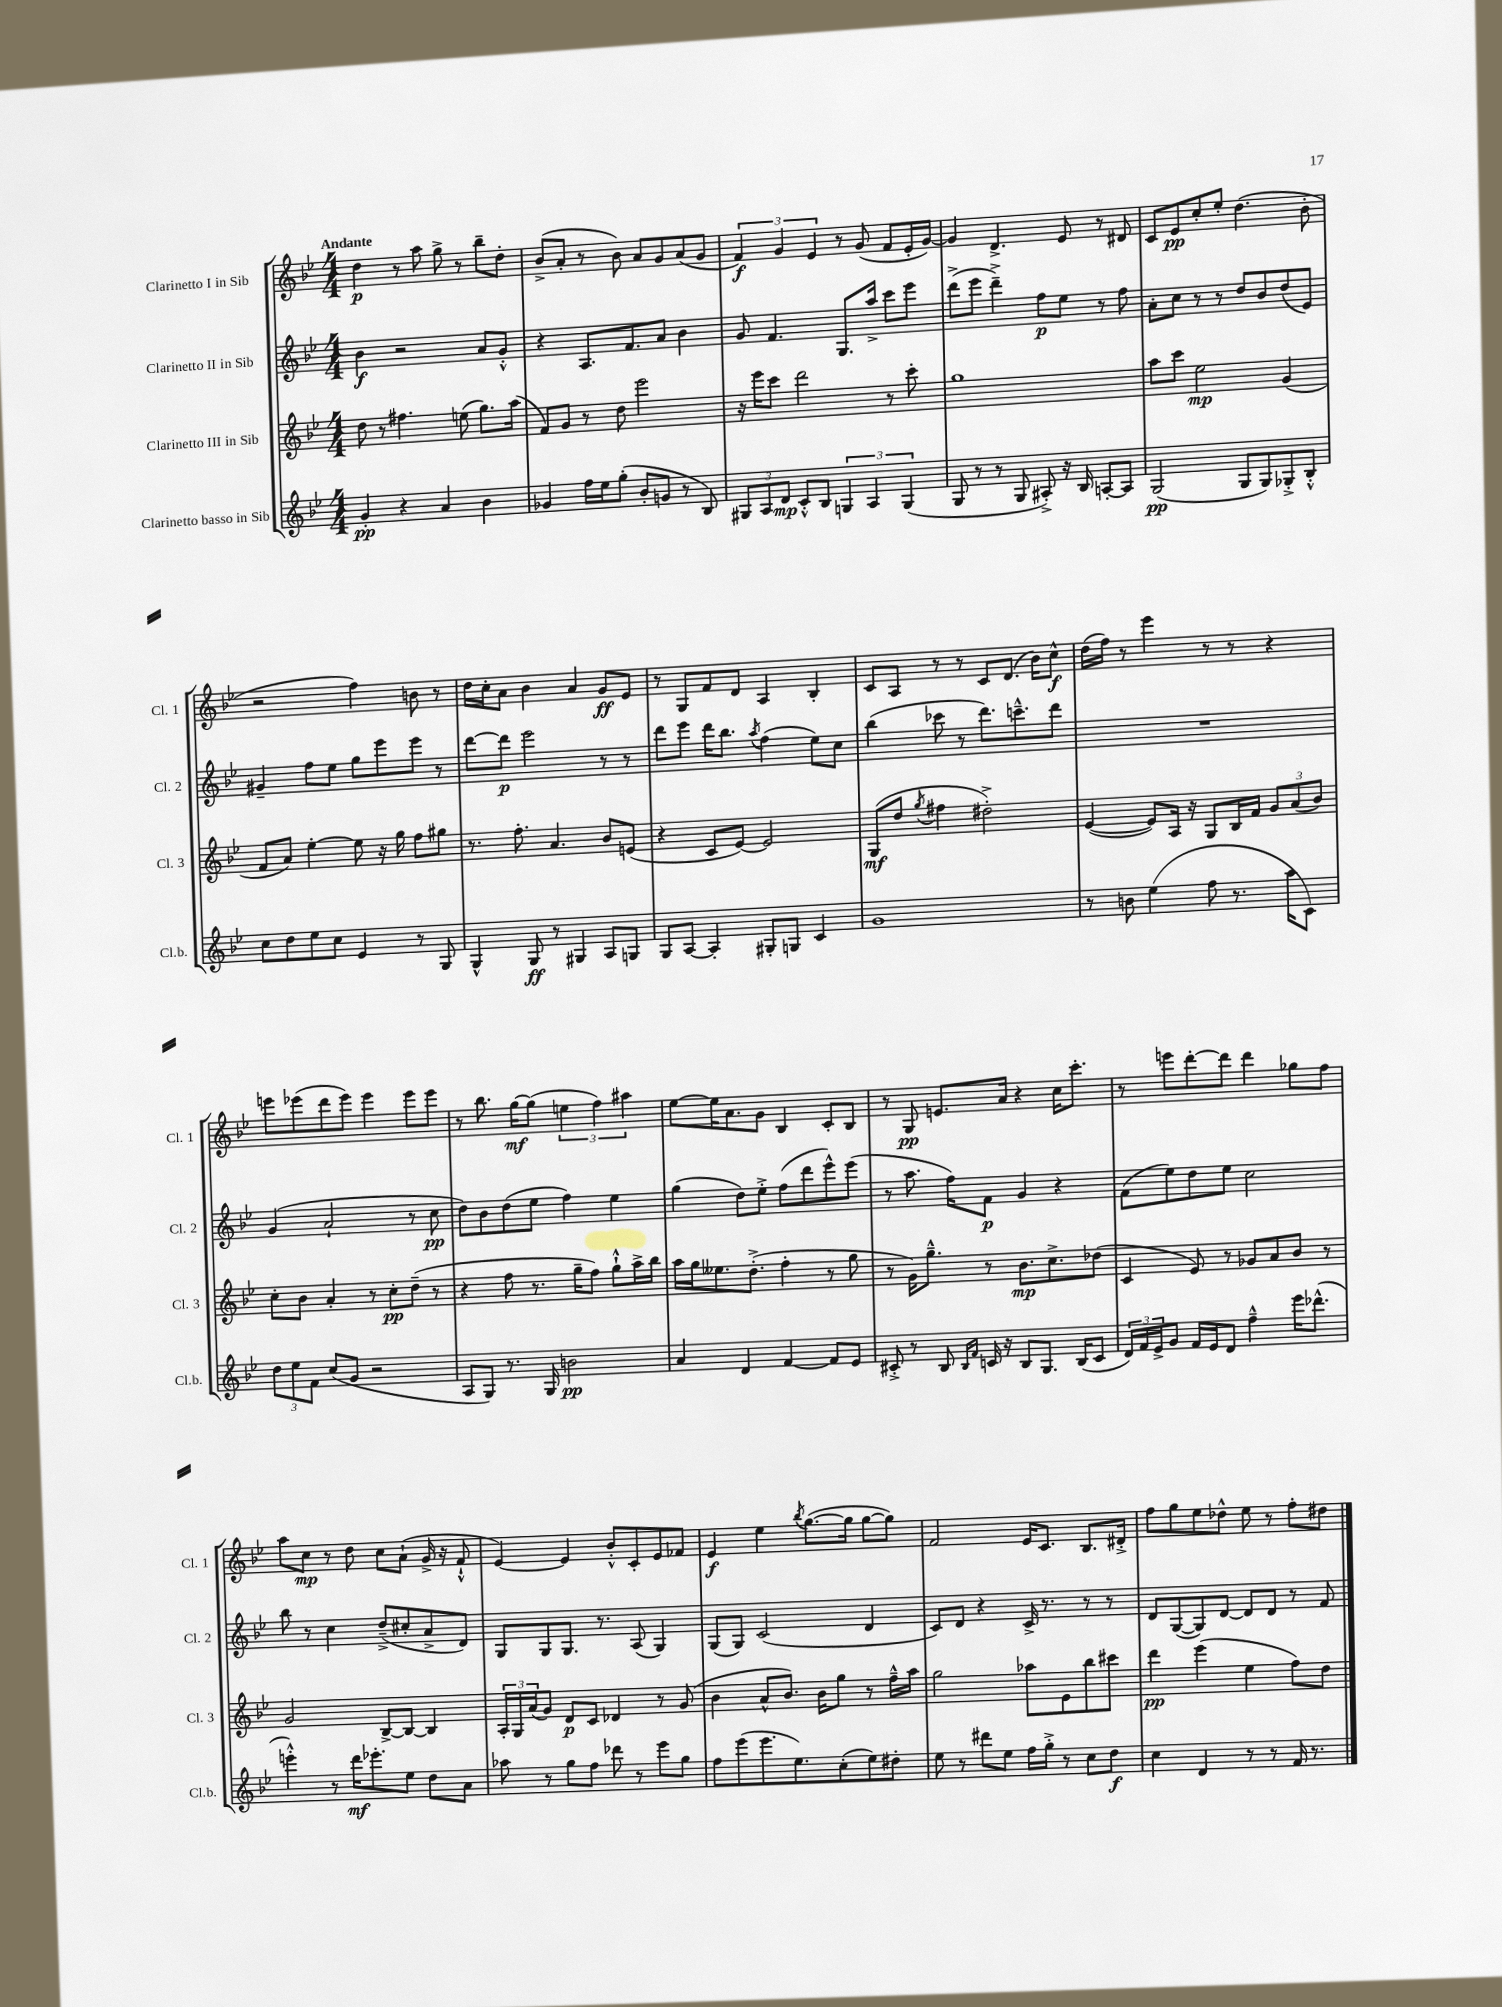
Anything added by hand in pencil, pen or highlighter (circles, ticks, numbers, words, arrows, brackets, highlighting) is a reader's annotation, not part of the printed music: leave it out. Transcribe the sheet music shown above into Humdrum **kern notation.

**kern	**dynam	**kern	**dynam	**kern	**dynam	**kern	**dynam
*part4	*part4	*part3	*part3	*part2	*part2	*part1	*part1
*staff4	*staff4	*staff3	*staff3	*staff2	*staff2	*staff1	*staff1
*I"Clarinetto basso in Sib	*	*I"Clarinetto III in Sib	*	*I"Clarinetto II in Sib	*	*I"Clarinetto I in Sib	*
*I'Cl.b.	*	*I'Cl. 3	*	*I'Cl. 2	*	*I'Cl. 1	*
*clefG2	*	*clefG2	*	*clefG2	*	*clefG2	*
*k[b-e-]	*	*k[b-e-]	*	*k[b-e-]	*	*k[b-e-]	*
*M4/4	*	*M4/4	*	*M4/4	*	*M4/4	*
=1	=1	=1	=1	=1	=1	=1	=1
!	!	!	!	!	!	!LO:TX:a:B:t=Andante	!
4g'/	pp	8dd\	.	4b-\	f	4dd\	p
.	.	8r	.	.	.	.	.
4r	.	4.ff#X\	.	2r	.	8r	.
.	.	.	.	.	.	8aa\	.
4a/	.	.	.	.	.	8gg^\	.
.	.	(8een\	.	.	.	8r	.
4b-\	.	8.gg\L)	.	8a/L	.	8bb-~\L	.
.	.	.	.	8g'^^/J	.	8dd'\J	.
.	.	(16aa\Jk	.	.	.	.	.
=2	=2	=2	=2	=2	=2	=2	=2
4g-X/	.	8f/L)	.	4r	.	(8b-^/L	.
.	.	8g/J	.	.	.	8a'/J	.
16ff\LL	.	8r	.	8.A/L	.	8r	.
16ee-\J	.	.	.	.	.	.	.
(8gg'\J	.	8dd\	.	.	.	8b-\)	.
.	.	.	.	8.f/	.	.	.
8b-'/L	.	2eee-\	.	.	.	8a/L	.
8gn/J	.	.	.	8a/J	.	8g/	.
8r	.	.	.	4b-\	.	(8a/	.
8B-/)	.	.	.	.	.	8g/J	.
=3	=3	=3	=3	=3	=3	=3	=3
12G#X/L	.	16r	.	8g/	.	6f/)	f
.	.	16eee-\KL	.	.	.	.	.
12A/	.	.	.	.	.	.	.
.	.	8ccc\J	.	4.f/	.	.	.
12d/J	mp	.	.	.	.	6g/	.
8c'^^/L	.	2ddd\	.	.	.	.	.
.	.	.	.	.	.	6e-/	.
8B-/J	.	.	.	.	.	.	.
6Gn/	.	.	.	8.G/L	.	8r	.
.	.	.	.	.	.	(8g/	.
6A/	.	.	.	.	.	.	.
.	.	.	.	16aa^/Jk	.	.	.
.	.	8r	.	8ccc\L	.	8f/L	.
(6G/	.	.	.	.	.	.	.
.	.	8ccc'\	.	8eee-\J	.	16e-'/L	.
.	.	.	.	.	.	[16g/JJ)	.
=4	=4	=4	=4	=4	=4	=4	=4
8G/	.	1gg	.	(8ddd^\L	.	4g/]	.
8r	.	.	.	8eee-\J	.	.	.
8r	.	.	.	4ddd~^\)	.	4.d^/	.
8G/	.	.	.	.	.	.	.
8A#X'^/)	.	.	.	8ff\L	p	.	.
16r	.	.	.	8ee-\J	.	8e-/	.
16B-/	.	.	.	.	.	.	.
[8An'/L	.	.	.	8r	.	8r	.
8A/J]	.	.	.	8ff\	.	8d#X/	.
=5	=5	=5	=5	=5	=5	=5	=5
(2G/	pp	8aa\L	.	8a'\L	.	8c/L	.
.	.	8ccc\J	.	8cc\J	.	8e-/	pp
.	.	2ee-\	mp	8r	.	8cc'/	.
.	.	.	.	8r	.	8ee-'/J	.
8G/L	.	.	.	8dd/L	.	(4.dd\	.
8G/)	.	.	.	8b-/	.	.	.
8G-X'^/	.	(4g/	.	(8dd/	.	.	.
8B-'^^/J	.	.	.	8e-/J)	.	8b-'\	.
!!LO:LB:g=z
=6	=6	=6	=6	=6	=6	=6	=6
8cc\L	.	8f/L	.	4g#X~/	.	2r	.
8dd\	.	8a/J)	.	.	.	.	.
8ee-\	.	[4ee-'\	.	8ff\L	.	.	.
8cc\J	.	.	.	8ee-\J	.	.	.
4e-/	.	8ee-\]	.	8gg\L	.	4ff\)	.
.	.	16r	.	8eee-\	.	.	.
.	.	16gg\	.	.	.	.	.
8r	.	8ff\L	.	8eee-\J	.	8bn\	.
8G/	.	8gg#X\J	.	8r	.	8r	.
=7	=7	=7	=7	=7	=7	=7	=7
4G^^/	.	8.r	.	[8ddd\L	.	16dd\LL	.
.	.	.	.	.	.	16cc'\J	.
.	.	.	.	8ddd\J]	p	8a\J	.
.	.	8.ff'\	.	.	.	.	.
8G/	ff	.	.	2eee-\	.	4b-\	.
8r	.	4.a/	.	.	.	.	.
4G#X/	.	.	.	.	.	4a/	.
8A/L	.	8b-/L	.	8r	.	8g/L	ff
8Gn/J	.	(8en/J	.	8r	.	8e-/J	.
=8	=8	=8	=8	=8	=8	=8	=8
8G/L	.	4r	.	8ddd\L	.	8r	.
[8A/J	.	.	.	8eee-\J	.	8G/L	.
4A'/]	.	8c/L	.	16ddd\KL	.	8f/	.
.	.	.	.	8.bb-\J	.	.	.
.	.	[8e-/J)	.	.	.	8d/J	.
.	.	.	.	8qaa/	.	.	.
8G#X'/L	.	2e-/]	.	(4ff\	.	4A/	.
8Gn/J	.	.	.	.	.	.	.
4c/	.	.	.	8ee-\L)	.	4B-'/	.
.	.	.	.	8cc\J	.	.	.
=9	=9	=9	=9	=9	=9	=9	=9
1g	.	(8G/L	mf	(4bb-\	.	8c/L	.
.	.	8dd/J	.	.	.	8A/J	.
.	.	8qgg/	.	.	.	.	.
.	.	4ff#X\	.	8ccc-X\	.	8r	.
.	.	.	.	8r	.	8r	.
.	.	2dd#X'^\)	.	8.ddd\L)	.	8c/L	.
.	.	.	.	.	.	(8.d/J	.
.	.	.	.	8.cccn~^^\	.	.	.
.	.	.	.	.	.	16b-\KL)	.
.	.	.	.	8ddd\J	.	8cc^^\J	f
=10	=10	=10	=10	=10	=10	=10	=10
8r	.	([4e-/	.	1r	.	(16dd\LL	.
.	.	.	.	.	.	16ff\JJ)	.
8bn\	.	.	.	.	.	8r	.
(4ee-\	.	8e-/L])	.	.	.	4eee-\	.
.	.	16A/Jk	.	.	.	.	.
.	.	16r	.	.	.	.	.
8ff\	.	8G/L	.	.	.	8r	.
8.r	.	16B-/L	.	.	.	8r	.
.	.	16f/JJ	.	.	.	.	.
.	.	12g/L	.	.	.	4r	.
16aa\KL	.	.	.	.	.	.	.
.	.	(12a/	.	.	.	.	.
8c\J)	.	.	.	.	.	.	.
.	.	12b-/J)	.	.	.	.	.
!!LO:LB:g=z
=11	=11	=11	=11	=11	=11	=11	=11
12dd\L	.	8cc'\L	.	(4g/	.	8eeen\L	.
12ee-\	.	.	.	.	.	.	.
.	.	8b-\J	.	.	.	(8eee-X\	.
12f\J	.	.	.	.	.	.	.
(8cc/L	.	4a'/	.	2a`/	.	8ddd\	.
8g/J	.	.	.	.	.	8eee-\J)	.
2r	.	8r	.	.	.	4eee-\	.
.	.	8cc'\L	pp	.	.	.	.
.	.	(8dd~\J	.	8r	.	8eee-\L	.
.	.	8r	.	8cc\	pp	8eee-\J	.
=12	=12	=12	=12	=12	=12	=12	=12
8A/L	.	4r	.	8dd\L)	.	8r	.
8G/J)	.	.	.	8b-\	.	8.bb-\	.
8.r	.	8ff\	.	(8dd\	.	.	.
.	.	.	.	.	.	[16gg\KL	mf
.	.	8.r	.	8ee-\J	.	(8gg\J]	.
16G/	.	.	.	.	.	.	.
2bn\	pp	.	.	4ff\)	.	6een\	.
.	.	16gg~\KL	.	.	.	.	.
.	.	8ff\J)	.	.	.	.	.
.	.	.	.	.	.	6ff\)	.
.	.	8gg`^^\L	.	4ee-\	.	.	.
.	.	.	.	.	.	6aa#X\	.
.	.	16aa^\L	.	.	.	.	.
.	.	16bb-\JJ	.	.	.	.	.
=13	=13	=13	=13	=13	=13	=13	=13
4a/	.	16aa\LL	.	(4gg\	.	[8ee-\L	.
.	.	16gg\J	.	.	.	.	.
.	.	8.ee--X\	.	.	.	16ee-\K]	.
.	.	.	.	.	.	8.a\	.
4d/	.	.	.	8dd\L)	.	.	.
.	.	(8.dd'^\J	.	.	.	.	.
.	.	.	.	8ee-'^\J	.	8g\J	.
[4f/	.	4ff'\	.	(8ff\L	.	4B-/	.
.	.	.	.	8ddd\	.	.	.
8f/L]	.	8r	.	8eee-^^\)	.	8c'/L	.
8e-/J	.	8gg\	.	(8eee-\J	.	8B-/J	.
=14	=14	=14	=14	=14	=14	=14	=14
8c#X'^/	.	8r	.	8r	.	8r	.
8r	.	16g\KL)	.	8.aa\	.	8G/	pp
.	.	8.gg~^^\J	.	.	.	.	.
8B-/	.	.	.	.	.	8.en/L	.
.	.	.	.	16ff\KL)	.	.	.
16qqB-/LL	.	.	.	.	.	.	.
16qqf/JJ	.	.	.	.	.	.	.
16cn/	.	8r	.	8f\J	p	.	.
16r	.	.	.	.	.	16a/Jk	.
8B-/L	.	8.b-\L	mp	4g/	.	4r	.
8.G/J	.	.	.	.	.	.	.
.	.	8.cc^\	.	.	.	.	.
.	.	.	.	4r	.	16cc\KL	.
(16B-/KL	.	.	.	.	.	8.ccc'\J	.
8c/J	.	(8dd-X\J	.	.	.	.	.
=15	=15	=15	=15	=15	=15	=15	=15
24d/LL)	.	4c/	.	(8f\L	.	8r	.
24f/	.	.	.	.	.	.	.
24e-^/J	.	.	.	.	.	.	.
8g/J	.	.	.	8ee-\)	.	8eeen\L	.
16f/LL	.	8e-/)	.	8dd\	.	[8ddd'\	.
16e-/J	.	.	.	.	.	.	.
8d/J	.	8r	.	8ee-\J	.	8ddd\J]	.
4ff~^^\	.	8g-X/L	.	2cc\	.	4ddd\	.
.	.	8a/	.	.	.	.	.
16eee-\KL	.	8b-/J	.	.	.	8gg-X\L	.
(8.ddd-X^^\J	.	.	.	.	.	.	.
.	.	8r	.	.	.	8ff\J	.
!!LO:LB:g=z
=16	=16	=16	=16	=16	=16	=16	=16
4eeen'^^\)	.	2g/	.	8bb-\	.	8aa\L	.
.	.	.	.	8r	.	8cc\J	mp
8r	.	.	.	4cc\	.	8r	.
16ddd\KL	mf	.	.	.	.	8dd\	.
8.eee-X'\	.	.	.	.	.	.	.
.	.	[8B-^/L	.	(8dd~^/L	.	8cc\L	.
8ee-\J	.	8B-/J_	.	8cc#X'/	.	(8a`\J	.
8dd\L	.	4B-/]	.	8a^/	.	16g^/	.
.	.	.	.	.	.	16r	.
8a\J	.	.	.	8d/J)	.	8f`^^/	.
=17	=17	=17	=17	=17	=17	=17	=17
8aa-X\	.	24A'/LL	.	8G/L	.	[4e-/)	.
.	.	24G/	.	.	.	.	.
.	.	(24a/J	.	.	.	.	.
8r	.	8g/J)	.	8G/	.	.	.
8gg\L	.	8d/L	p	8.G/J	.	4e-/]	.
8ff\J	.	8c/J	.	.	.	.	.
.	.	.	.	8.r	.	.	.
8ddd-X\	.	4d-X/	.	.	.	8b-'^^/L	.
8r	.	.	.	(8A/	.	8c'/	.
8eee-\L	.	8r	.	4G/)	.	8e-/	.
8gg\J	.	(8g/	.	.	.	8f-X/J	.
=18	=18	=18	=18	=18	=18	=18	=18
8ff\L	.	4b-\	.	(8G/L	.	4e-/	f
(8eee-\	.	.	.	8G/J)	.	.	.
8.eee-\	.	8a^^/L	.	(2c/	.	4ee-\	.
.	.	8.b-/J)	.	.	.	.	.
8.ee-\)	.	.	.	.	.	.	.
.	.	.	.	.	.	8qbb-/	.
.	.	.	.	.	.	([8.gg\L	.
.	.	16b-\KL	.	.	.	.	.
(8cc'\	.	8gg\J	.	.	.	.	.
.	.	.	.	.	.	16gg\Jk]	.
8ee-\)	.	8r	.	4d/	.	[8gg\L	.
8dd#X'\J	.	16ff~^^\LL	.	.	.	8gg\J])	.
.	.	16aa\JJ	.	.	.	.	.
=19	=19	=19	=19	=19	=19	=19	=19
8ee-\	.	2gg\	.	8c/L)	.	2f/	.
8r	.	.	.	8d/J	.	.	.
8ddd#X\L	.	.	.	4r	.	.	.
8ee-\J	.	.	.	.	.	.	.
16ff\LL	.	8aa-X\L	.	16c^/	.	16e-/KL	.
16gg'^\JJ	.	.	.	8.r	.	8.c/J	.
8r	.	8e-\	.	.	.	.	.
8cc\L	.	8bb-\	.	8r	.	8.B-/L	.
8dd\J	f	8ccc#X\J	.	8r	.	.	.
.	.	.	.	.	.	16d#X'^/Jk	.
=20	=20	=20	=20	=20	=20	=20	=20
4cc\	.	4ddd\	pp	8d/L	.	8ff\L	.
.	.	.	.	([8G/	.	8gg\	.
4d/	.	(4eee-\	.	8G/])	.	8ee-\	.
.	.	.	.	[8d/J	.	8dd-X^^\J	.
8r	.	4ee-\	.	8d/L]	.	8ee-\	.
8r	.	.	.	8d/J	.	8r	.
16f/	.	8ff\L)	.	8r	.	8ff'\L	.
8.r	.	.	.	.	.	.	.
.	.	8dd\J	.	8f/	.	8dd#X\J	.
==	==	==	==	==	==	==	==
*-	*-	*-	*-	*-	*-	*-	*-
